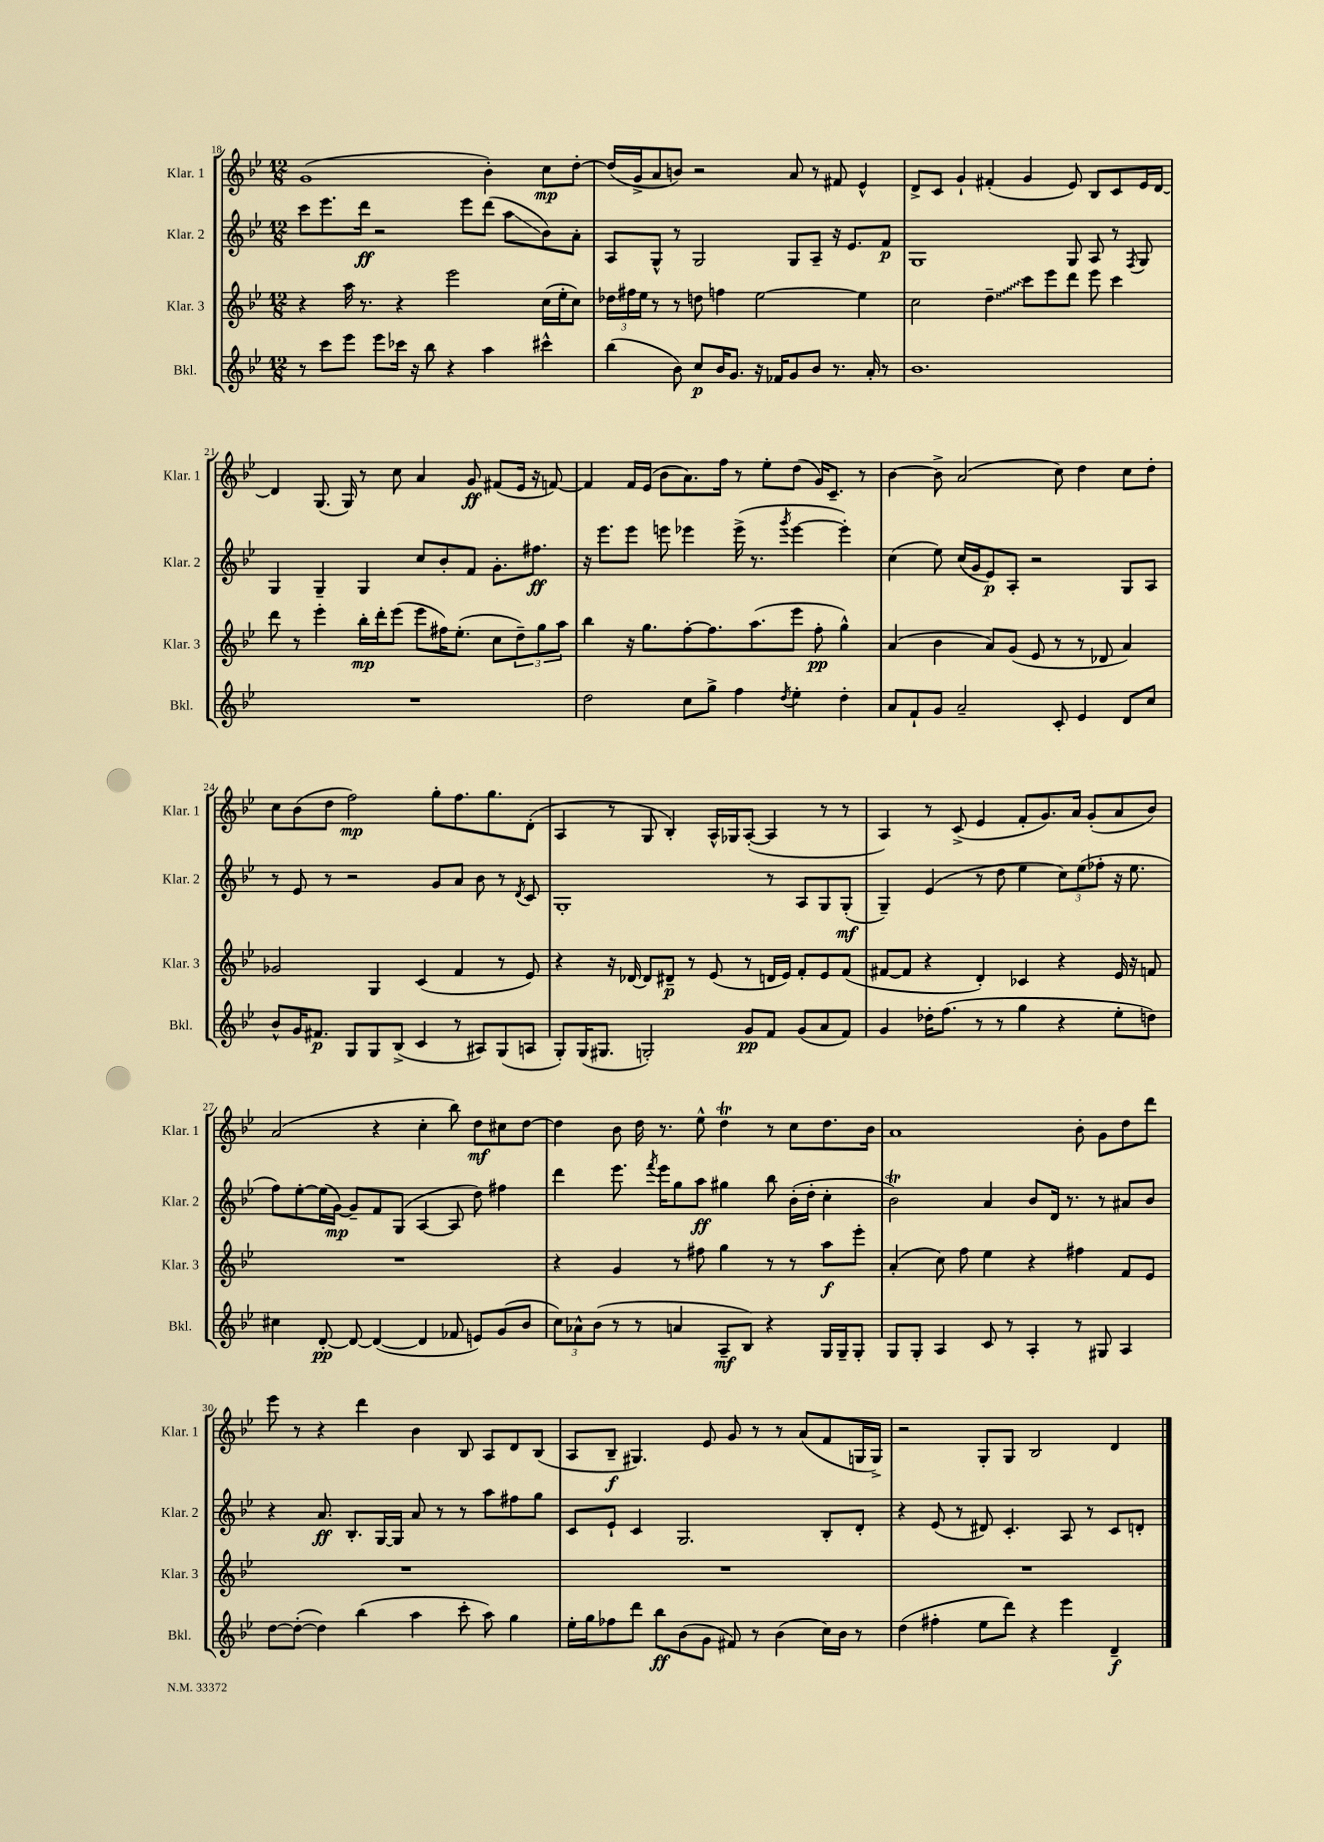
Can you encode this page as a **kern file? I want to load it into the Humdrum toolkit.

**kern	**kern	**kern	**kern
*staff4	*staff3	*staff2	*staff1
*clefG2	*clefG2	*clefG2	*clefG2
*k[b-e-]	*k[b-e-]	*k[b-e-]	*k[b-e-]
*M12/8	*M12/8	*M12/8	*M12/8
8r	4r	8ccc	(1g
8ccc	.	8.eee-	.
8eee-	16aa	.	.
.	8.r	16ddd	.
8eee-	.	2r	.
16ccc-	4r	.	.
16r	.	.	.
8bb-	.	.	.
4r	2eee-	.	.
.	.	8eee-	.
4aa	.	(8ddd	4b-')
.	.	8aa	.
4ccc#^^	(16cc	8b-)	8cc
.	16ee-'	.	.
.	8cc)	8a'	[8dd'
=	=	=	=
(4bb-	24dd-	8A	(16dd]
.	24ff#	.	.
.	.	.	16g^
.	24ee-	.	.
.	8r	8G^^	8a
8b-)	8r	8r	8b)
8cc	8dd	2G	2r
16b-	4ff	.	.
8.g	.	.	.
16r	[2ee-	.	.
16f-	.	.	.
8g	.	8G	8a
8b-	.	8A~	8r
8.r	.	16r	8f#
.	.	8.e-	.
.	4ee-]	.	4e-^^
16a'	.	.	.
8r	.	8f	.
=	=	=	=
1.b-	2cc	1G	8d^
.	.	.	8c
.	.	.	4g`
.	4dd~	.	(4f#'
.	8ccc	.	4g
.	8eee-	.	.
.	8ddd	8G	8e-)
.	8eee-	8A	8B-
.	4ccc	8r	8c
.	.	8qF	.
.	.	8G	16e-
.	.	.	[16d
=	=	=	=
1.r	8ddd	4G	4d]
.	8r	.	.
.	4eee-'	4G~	(8.G
.	.	.	16G)
.	16bb-'	4G	8r
.	16ddd'	.	.
.	(8eee-	.	8cc
.	8eee-	8cc	4a
.	16ff#)	8b-'	.
.	(8.ee-'	.	.
.	.	8f	8g
.	8cc	8.g'	(8f#
.	12dd~)	.	16e-
.	.	8.ff#	16r
.	12gg	.	.
.	.	.	[8f)
.	12aa	.	.
=	=	=	=
2dd	4bb-	16r	4f]
.	.	8.eee-	.
.	16r	8eee-	16f
.	8.gg	.	(16e-
.	.	8eee	8b-
8cc	[8ff'	4eee-	8.a)
8gg^	8.ff]	.	.
.	.	.	16ff
4ff	.	(16eee-^	8r
.	(8.aa	8.r	.
.	.	.	8ee-'
8qdd	.	8qggg	.
4ee-'	8eee-	[4eee-	(8dd
.	8ff'	.	16g)
.	.	.	8.c~
4dd'	4gg^^)	4eee-'])	.
.	.	.	8r
=	=	=	=
8a	(4a	(4cc	[4b-
8f`	.	.	.
8g	4b-	8ee-)	8b-^]
2a~	.	(16cc	(2a
.	.	16g	.
.	8a)	8e-)	.
.	(8g	8A'	.
.	8e-	2r	.
8c'	8r	.	8cc)
4e-	8r	.	4dd
.	8d-	.	.
8d	4a)	8G	8cc
8cc	.	8A	8dd'
=	=	=	=
8b-^^	2g-	8r	8cc
16g	.	8e-	(8b-
8.f#	.	.	.
.	.	8r	8dd
8G	.	2r	2ff)
8G	4G	.	.
(8B-^	.	.	.
4c	(4c	.	.
.	.	8g	8gg'
8r	4f	8a	8.ff
8A#)	.	8b-	.
.	.	.	8.gg
(8G	8r	8r	.
.	.	8qd	.
8A	8e-)	8c	(8d'
=	=	=	=
8G')	4r	1G'	4A
(16G	.	.	.
8.G#	.	.	.
.	16r	.	8r
.	[16d-	.	.
2G')	8d-]	.	8G
.	8d#~	.	4B-')
.	8r	.	.
.	(8e-	.	16A^^
.	.	.	16G-
8g	8r	.	([8A'
8f	16d	8r	4A]
.	16e-)	.	.
(8g	8f'	8A	.
8a	8e-	8G	8r
8f)	(8f	(8G'	8r
=	=	=	=
4g	[8f#	4G~)	4A)
.	8f#]	.	.
16dd-'	4r	(4e-	8r
(8.ff	.	.	.
.	.	.	(8c^
8r	4d')	8r	4e-
8r	.	8dd	.
4gg	4c-	4ee-	8f'
.	.	.	8.g)
4r	4r	12cc)	.
.	.	.	16a
.	.	(12ee-	.
.	.	.	(8g'
.	.	12ff-'	.
8ee-'	16e-	16r	8a
.	16r	8.ee-	.
8dd)	8f	.	8b-)
=	=	=	=
4cc#	1.r	8ff)	(2a
.	.	[8ee-'	.
[8d'	.	(16ee-]	.
.	.	[16g)	.
8d_	.	8g~]	.
(4d_	.	8f	4r
.	.	(8G	.
4d]	.	[4A	4cc'
8f-	.	8A]	8bb-)
8e)	.	8dd)	8dd
(8g	.	4ff#	8cc#
8b-	.	.	[8dd
=	=	=	=
12cc)	4r	4ddd	4dd]
12a-^^	.	.	.
(12b-	.	.	.
8r	4g	8.eee-	8b-
8r	.	.	16dd
.	.	8qfff	.
.	.	16eee-	8.r
4a	8r	8gg	.
.	8ff#	8aa	8ee-^^
8A~	4gg	4gg#	4dd
8B-)	.	.	.
4r	8r	8bb-	8r
.	8r	(16b-'	8cc
.	.	16dd'	.
16G	8aa	4cc'	8.dd
16G~	.	.	.
8G'	8eee-'	.	.
.	.	.	16b-
=	=	=	=
8G	(4a'	2b-)	1a
8G'	.	.	.
4A	8cc)	.	.
.	8ff	.	.
8c	4ee-	4a	.
8r	.	.	.
4A'	4r	8b-	.
.	.	16d	.
.	.	8.r	.
8r	4ff#	.	8b-'
8G#	.	8r	8g
4A	8f	8a#	8dd
.	8e-	8b-	8ddd
=	=	=	=
[8dd	1.r	4r	8eee-
(8dd'_	.	.	8r
4dd])	.	8.a	4r
.	.	8.B-'	.
(4bb-	.	.	4ddd
.	.	[16G	.
.	.	16G]	.
4aa	.	8a	4b-
.	.	8r	.
8ccc'	.	8r	8B-
8aa)	.	8aa	8A
4gg	.	8ff#	8d
.	.	8gg	(8B-
=	=	=	=
16ee-'	1.r	8c	8A
16gg	.	.	.
8ff-	.	8e-`	8B-~
8ddd	.	4c	4.G#)
8bb-	.	.	.
(8b-	.	2.G	.
8g	.	.	8e-
8f#)	.	.	8g
8r	.	.	8r
(4b-	.	.	8r
.	.	.	(8a
16cc)	.	8B-'	8f
16b-	.	.	.
8r	.	8d'	16G
.	.	.	16G^)
=	=	=	=
(4dd	1.r	4r	2r
4ff#'	.	(8e-	.
.	.	8r	.
8ee-	.	8d#)	8G'
8ddd)	.	4.c'	8G
4r	.	.	2B-
4eee-	.	8A	.
.	.	8r	.
4d~	.	8c	4d
.	.	8d'	.
==	==	==	==
*-	*-	*-	*-
